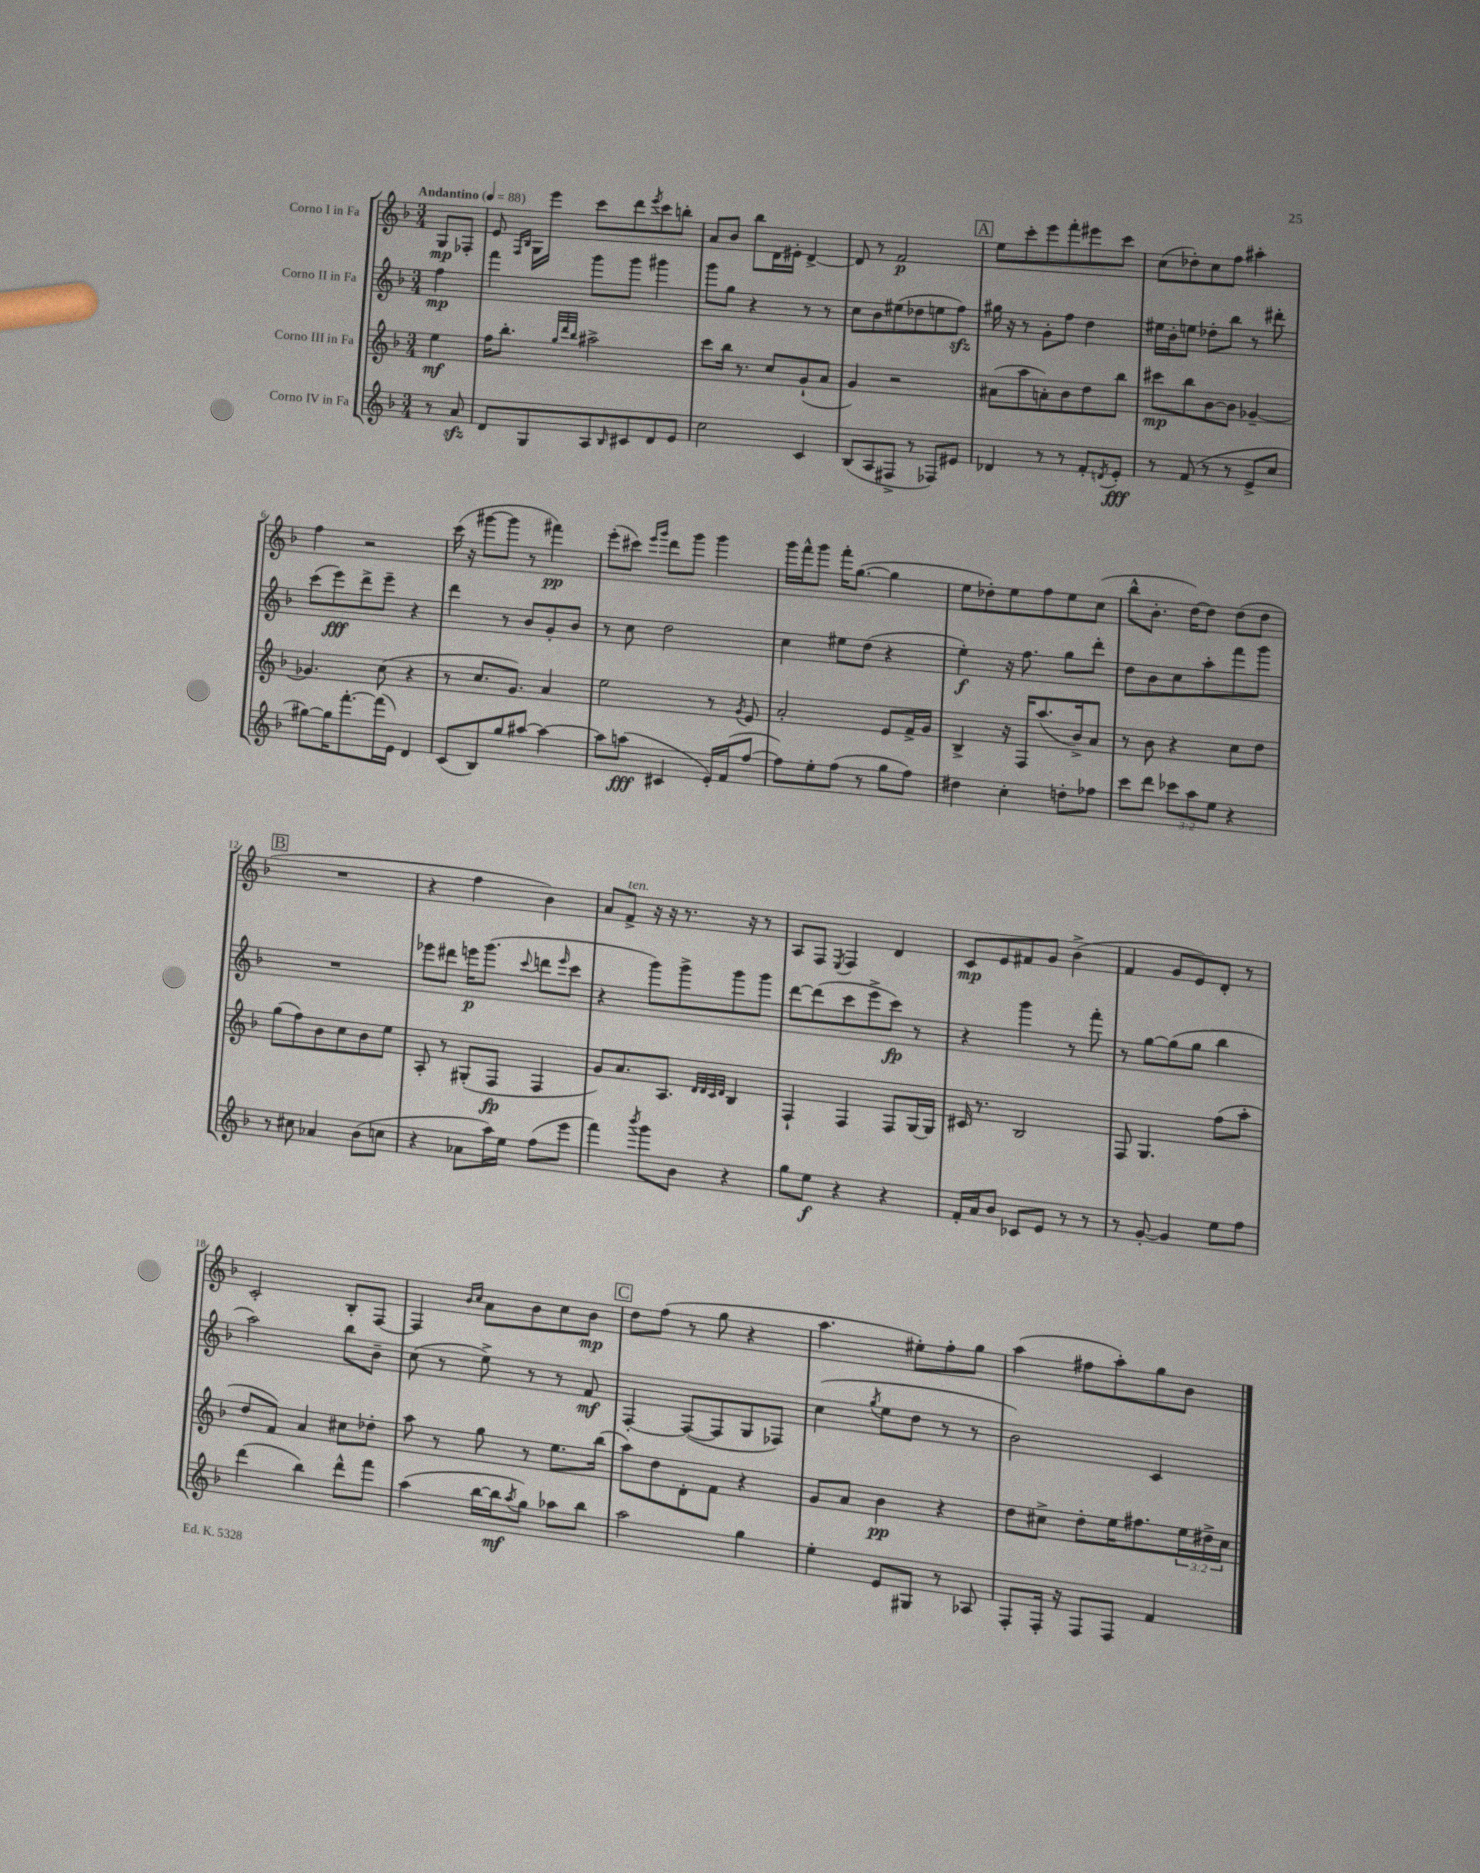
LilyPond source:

<<
\new StaffGroup <<
\new Staff = "s0" \with { instrumentName = "Corno I in Fa" } {
    \clef treble \key f \major \numericTimeSignature \time 3/4 \partial 4 \tempo "Andantino" 4 = 88
    g8\mp fes8-. |
    e'8 \grace { f16 bes16 } g16 e'''16 c'''8 d'''8 \acciaccatura { e'''8 } c'''8 b''8-. |
    a'8 bes'8 bes''8 d'16 eis'16-. d'4~-> |
    d'8 r8 f'2\p |
    \mark \markup { \box "A" } e''8 c'''8-. e'''8 f'''8-. eis'''8 c'''8 |
    c''8( des''8-.) c''8 f''8 ais''4-. |
    f''4 r2 |
    c'''16( r16 gis'''8~ gis'''8 r8 fis'''4\pp) |
    e'''8-.( cis'''8) \grace { e'''16 g'''16 } d'''8 g'''8 g'''4 |
    g'''16 f'''16-^ g'''8 f'''16-. g''8.~( g''4 |
    e''8 des''8-.) e''8 f''8 e''8 c''8( |
    bes''8-^ bes'8.-. d''16~) d''8 d''8( d''8 |
    \mark \markup { \box "B" } R2. |
    r4 f''4 bes'4) |
    a'8 f'8->^\markup { \italic "ten." } r16 r16 r8. r16 r8 |
    a8 f8 \acciaccatura { e8 } f4 d'4 |
    c'8\mp e'8 fis'8 g'8 bes'4->( |
    f'4 g'8 e'8) d'8-. r8 |
    c'2-. bes8-. f8~ |
    f4 \grace { bes'16 c''16 } a'8 bes'8 c''8 bes'8\mp |
    \mark \markup { \box "C" } d''8 f''8( r8 g''8 r4 |
    a''4. eis''8-.) f''8-. g''8 |
    a''4( fis''8 a''8-.) g''8 bes'8 \bar "|." |
}
\new Staff = "s1" \with { instrumentName = "Corno II in Fa" } {
    \clef treble \key f \major \numericTimeSignature \time 3/4 \partial 4
    f''4\mp |
    f'''4 g'''8 g'''8 gis'''4 |
    g'''8 g''8 r4 r8 r8 |
    c''8 bes'8 eis''8( des''8 e''8 f''8\sfz) |
    \mark \markup { \box "A" } gis''16 r16 r8 g'8-. f''8 d''4 |
    eis''16 bes'16-. e''8 des''8-. bes''8 r8 dis'''8-. |
    c'''8( e'''8\fff) d'''8-> e'''8-- r4 |
    d'''4 r8 bes'8 g'8-. bes'8 |
    r8 c''8 d''2 |
    c''4 eis''8 d''8( r4 |
    e''4-.\f) r16 f''8. g''8 d'''8-. |
    d''8 bes'8 c''8 a''8-. f'''8 g'''8 |
    \mark \markup { \box "B" } R2. |
    ees'''8 dis'''8 e'''16\p g'''8.( \appoggiatura { c'''8 } d'''8 \grace { e'''16 } c'''8 |
    r4 g'''8) g'''8-> g'''8 g'''8 |
    d'''8~ d'''8( c'''8 e'''8-> c'''8\fp) r8 |
    r4 g'''4 r8 f'''8-. |
    r8 g''8~ g''8( g''8 bes''4 |
    a''2) bes''8 bes'8-- |
    c''8( r8 e''8->) r8 r8 f'8\mf |
    \mark \markup { \box "C" } f4~-. f8~( f8 g8 fes8) |
    c''4( \acciaccatura { g''8 } e''8 d''8 r8 r8 |
    bes'2) c'4 \bar "|." |
}
\new Staff = "s2" \with { instrumentName = "Corno III in Fa" } {
    \clef treble \key f \major \numericTimeSignature \time 3/4 \override Staff.TupletNumber.text = #tuplet-number::calc-fraction-text \partial 4
    e''4\mf |
    f''16 bes''8.-. \grace { g''32 d'''32 bes''32 } ais''2-> |
    c'''8 bes''16 r8. c''8 g'8-!( a'8 |
    g'4) r2 |
    \mark \markup { \box "A" } ais'8( a''8 a'8-.) bes'8 d''8 bes''8 |
    cis'''8\mp bes''8 bes'8~ bes'8 ges'4~-- |
    ges'4. c''8( r4 |
    r8 c''8. g'8.) a'4 |
    e''2 r8 \acciaccatura { g'8 } e'8 |
    a'2-. e'8 f'16-> g'16 |
    bes4-> r16 f16 a''8.( bes'16->) a'8 |
    r8 bes'8 r4 c''8 d''8 |
    \mark \markup { \box "B" } g''8( f''8) bes'8 c''8 bes'8 e''8 |
    a8-. r8 gis8-.( f8\fp f4 |
    g'8) a'8. a8. \grace { d'32 d'32 c'32 d'32 } bes4 |
    f4-! f4 f8 g16~ g16 |
    cis'16 r8. bes2 |
    f8 g4. f''8( a''8-. |
    d''8 f'8) a'4 cis''8 des''8-. |
    a''8 r8 g''8 r8 e''8. bes''16( |
    \mark \markup { \box "C" } a''8) d''8 d'8-. f'8 r4 |
    g'8 a'8 bes'4\pp r4 |
    d''8 cis''8-> d''8-. e''16 fis''8. \tuplet 3/2 { e''16 dis''16-> cis''16 } \bar "|." |
}
\new Staff = "s3" \with { instrumentName = "Corno IV in Fa" } {
    \clef treble \key f \major \numericTimeSignature \time 3/4 \override Staff.TupletNumber.text = #tuplet-number::calc-fraction-text \partial 4
    r8 a'8\sfz |
    d'8 g8 a8 \grace { bes16 } cis'8 d'8 e'8 |
    c''2 c'4 |
    bes8( a8 fis8-> r8 fes8) eis'8 |
    \mark \markup { \box "A" } des'4 r8 r8 f'8-. \acciaccatura { d'8 } e'8-.\fff |
    r8 f'8( r8 r8 e'8-> c''8 |
    gis''8~) gis''16 f'''8.~-. f'''16( e'16) d'4 |
    c'8( bes8) g''8 ais''8~ ais''4~ |
    ais''8 a''8\fff( cis'4 e'16-.) f'16( f''8~ |
    f''8) e''8-. f''8( r8 g''8 f''8) |
    dis''4 c''4-. d''8-. fes''8 |
    c'''8 d'''8 \tuplet 3/2 { ces'''8 a''8 e''8 } r4 |
    \mark \markup { \box "B" } r8 cis''8 aes'4 bes'8( c''8 |
    r4 aes'8 a''16) e''16 f''8( e'''8 |
    f'''4) \acciaccatura { bes'''8 } g'''8 bes'8 r4 |
    g''8 e''8\f r4 r4 |
    f'16-. a'16 bes'8 ces'8 e'8 r8 r8 |
    r8 g'8~-. g'4 e''8 f''8 |
    d'''4( bes''4) d'''8-^ f'''8 |
    a''4( bes''16~ bes''16\mf \acciaccatura { a''8 } g''8) aes''8 bes''8 |
    \mark \markup { \box "C" } a''2 g''4 |
    e''4-. e'8 gis8 r8 aes8 |
    f8-. f16-. r16 f8 f8 f'4 \bar "|." |
}
>>
>>
